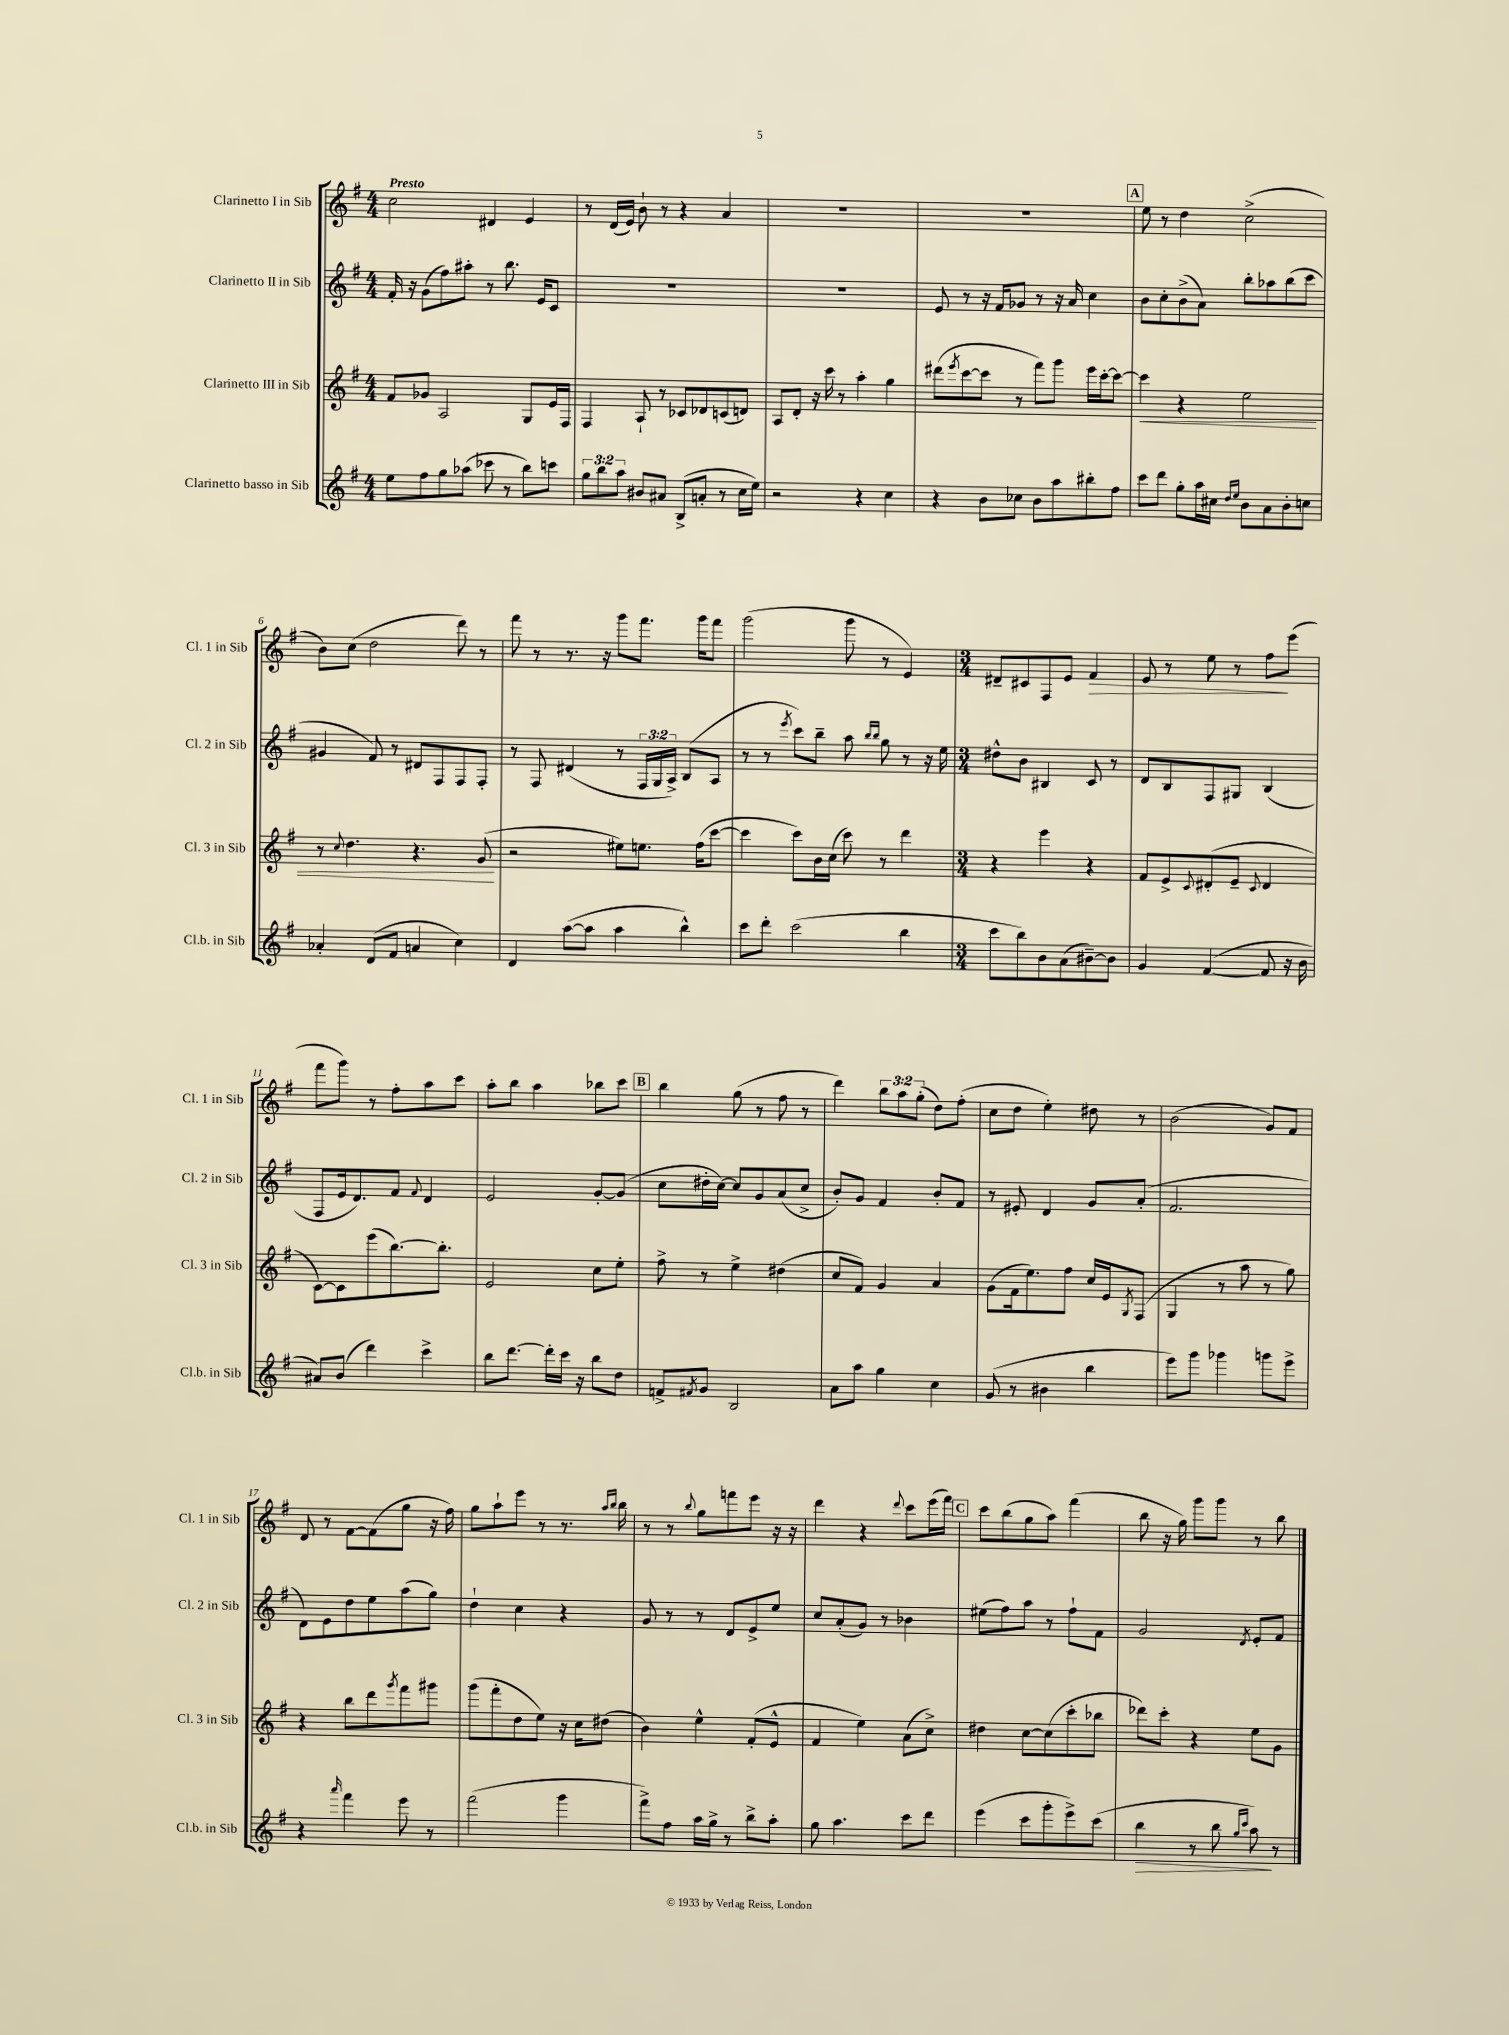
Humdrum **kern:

**kern	**kern	**kern	**kern
*staff4	*staff3	*staff2	*staff1
*clefG2	*clefG2	*clefG2	*clefG2
*k[f#]	*k[f#]	*k[f#]	*k[f#]
*M4/4	*M4/4	*M4/4	*M4/4
8ee\L	8f#/L	16f#'/	2cc\
.	.	16r	.
8ff#\	8g-/J	(8g\L	.
8gg\	2A/	8ff#\)	.
(8aa-\J	.	8aa#'\J	.
8ccc-\	.	8r	4d#/
8r	.	8.bb\	.
8bb\L)	8G/L	.	4e/
.	.	16e/LK	.
8ccc\J	16e/L	8c/J	.
.	16F#/JJ	.	.
=	=	=	=
12gg\L	4F#/	1r	8r
12bb\	.	.	.
.	.	.	(16d/LL
12aa\J	.	.	.
.	.	.	16e/JJ)
8b#/L	8A`/	.	8b`\
8a#/J	8r	.	8r
(8B^/L	8c-/L	.	4r
8a'/J	8d-/	.	.
8r	(8c/	.	4a/
16cc\LL	8d/J)	.	.
16ee\JJ)	.	.	.
=	=	=	=
2r	8A/L	1r	1r
.	8d'/J	.	.
.	16r	.	.
.	16ccc\	.	.
.	8r	.	.
4r	4aa'\	.	.
4cc\	4gg\	.	.
=	=	=	=
4r	(8ddd#\L	8e/	1r
.	8qeee/	.	.
.	[8ccc\	8r	.
8b\L	8ccc\]J	16r	.
.	.	16f#/LK	.
8cc-\J	8r	8g-/J	.
8b\L	8fff#\L)	8r	.
8aa\	8ggg\J	16r	.
.	.	16a/	.
8bb#'\	16eee\LL	4cc\	.
.	[16ccc'\J	.	.
8ff#\J	8ccc\_J	.	.
=	=	=	=
8ccc\L	4ccc\]	8b\L	8ee\
8ddd\J	.	8cc'\	8r
8gg'\L	4r	(8b^\	4dd\
16aa\L	.	8a\J)	.
16cc#\JJ	.	.	.
16qqdd/LL	.	.	.
16qqee/JJ	.	.	.
8b\L	2ee\	8bb'\L	(2cc^\
8a\	.	8aa-\	.
8b'\	.	(8bb\	.
8cc\J	.	8ccc\J	.
=	=	=	=
4a-'/	8r	4g#/	8b\L)
.	8qqcc/	.	.
.	4.dd\	.	(8cc\J
(8d/L	.	8f#/)	2dd\
8f#/J	.	8r	.
4a/	4.r	8d#/L	.
.	.	8F#/	.
4cc\)	.	8F#/	8ddd\)
.	(8g/	8F#'/J	8r
=	=	=	=
4d/	2r	8r	8fff#\
.	.	8F#/	8r
([8aa\L	.	(4d#/	8.r
8aa\]J	.	.	.
.	.	.	16r
4aa\	8ee#\L)	8r	8ggg\L
.	8.ee\J	24F#/LL	8.fff#\J
.	.	24G/	.
.	.	24A^/JJ)	.
4bb^^\)	.	(8B/L	.
.	(16ff#\LK	.	16ggg\LK
.	[8ccc\J	8A/J	8fff#\J
=	=	=	=
8ccc\L	4ccc\]	8r	(2ggg\
8ddd'\J	.	8r	.
.	.	8qeee/	.
(2ccc\	8ccc\L)	8ccc\L)	.
.	16b\L	8bb~\J	.
.	(16cc\JJ	.	.
.	8ccc\)	8aa\	8ggg\
.	.	16qqbb/LL	.
.	.	16qqbb/JJ	.
.	8r	8gg\	8r
4bb\	4ddd\	8r	4e/)
.	.	16r	.
.	.	16ee\	.
=	=	=	=
*M3/4	*M3/4	*M3/4	*M3/4
8ccc\L	4r	8dd#^^\L	8d#~/L
8bb\)	.	8b\J	8c#/
8b\	4eee\	4B#/	8F#/
(8a\	.	.	8e/J
[8b#~\)	4r	8c/	4f#/
8b#\]J	.	8r	.
=	=	=	=
4g/	8f#/L	8d/L	8e/
.	8e^/	8B/	8r
.	8qqc/	.	.
([4f#/	(8d#'/	8F#/	8ee\
.	8e~/J	8G#/J	8r
.	8qqc/	.	.
8f#/]	4d#/	(4B/	8ff#\L
16r	.	.	(8eee\J
16b\	.	.	.
=	=	=	=
8a#/L)	[8c\L)	8F#/L	8fff#\L
(8b/J	8c\]	16e/k	8ggg\J)
.	.	8.d/)	.
4ddd\)	(8eee\	.	8r
.	[8.bb\)	8f#/J	8ff#'\L
.	.	8qqf#/	.
4ccc^\	.	4d/	8aa\
.	8.bb'\]J	.	.
.	.	.	8ccc\J
=	=	=	=
8bb\L	2e/	2e/	8aa'\L
[8.ddd\J	.	.	8bb\J
.	.	.	4aa\
16ddd'\]LL	.	.	.
16ccc\JJ	.	.	.
16r	.	.	.
8bb\L	8cc\L	[8g'/L	8bb-\L
8dd\J	8ee'\J	(8g/]J	8ccc\J
=	=	=	=
8f^/L	8ff#^\	8cc\L	4bb\
8qf#/	.	.	.
8g/J	8r	16dd#'\L	.
.	.	[16cc\JJ)	.
2B/	4ee^\	8cc/]L	(8gg\
.	.	8g/	8r
.	(4dd#\	(8a/	8ff#\
.	.	8cc^/J	8r
=	=	=	=
8a\L	8cc/L	8b'/L)	4ddd\)
8aa\J	8f#/J)	8g/J	.
4gg\	4g/	4f#/	12bb\L
.	.	.	12aa\
.	.	.	(12gg'\J
4cc\	4a/	8b'/L	8dd\L)
.	.	8f#/J	(8ff#'\J
=	=	=	=
(8g/	(8g\L	8r	8cc\L
8r	16f#\k	8e#'/	8dd\J
.	8.ee\)	.	.
4b#\	.	4d/	4ee'\)
.	8ff#\J	.	.
4bb\	16cc/LL	8g/L	8dd#\
.	16e/J	.	.
.	8qG/	.	.
.	(8F#/J	(8a'/J	8r
=	=	=	=
8eee\L)	4G/	2.f#/	(2b\
8ggg\J	.	.	.
4ggg-\	8r	.	.
.	8aa\	.	.
8ggg\L	8r	.	8g/L)
8eee^\J	8gg\)	.	8f#/J
=	=	=	=
4r	4r	8d\L)	8d/
.	.	8e\	8r
16qqaaa/	.	.	.
4fff#\	8bb\L	8dd\	[8f#\L
.	8ddd\	8ee\	(8f#\]
.	8qggg/	.	.
8eee\	8fff#\	(8aa\	8gg\J
8r	8ggg#\J	8gg\J)	16r
.	.	.	16ff#\)
=	=	=	=
(2fff#\	(8ggg\L	4dd`\	8gg\L
.	8fff#'\	.	8aa`\
.	8dd\	4cc\	8eee\J
.	8ee\J)	.	8r
4ggg\	16r	4r	8.r
.	16cc\LK	.	.
.	(8dd#\J	.	.
.	.	.	16qqaa/LL
.	.	.	16qqbb/JJ
.	.	.	16bb\
=	=	=	=
8fff#^\L)	4b\)	8g/	8r
8ff#\J	.	8r	8r
.	.	.	8qqbb/
16aa\LL	4ee^^\	8r	8gg\L
16gg^\JJ	.	.	.
8r	.	8d/L	8fff\
8bb^\L	(8f#'/L	8e^/	8eee\J
8aa'\J	8e^^/J	8ee/J	16r
.	.	.	16r
=	=	=	=
8gg\	4f#/	8cc/L	4ddd\
4.aa\	.	(8a'/	.
.	4ee\)	8g/J)	4r
.	.	8r	.
.	.	.	8qqddd/
8ccc\L	(8a\L	4b-\	8ccc\L
8ddd\J	8cc^\J)	.	(16eee\L
.	.	.	16fff#\JJ)
=	=	=	=
(4eee\	4dd#\	(8ee#\L	8ccc\L
.	.	8ff#\)	(8bb\
8ccc\L	[8cc\L	8aa\J	8gg\
8ggg'\	(8cc\]	8r	8aa\J)
8eee^\)	8ccc'\	8ff#`\L	(4fff#\
(8ccc\J	8bb-\J	8f#\J	.
=	=	=	=
4bb\	8ddd-\L)	2g/	8bb\
.	8ccc'\J	.	16r
.	.	.	16gg\)
8r	4r	.	8ggg\L
8bb\	.	.	8ggg\J
16qqgg/LL	.	.	.
16qqccc/JJ	.	8qd/	.
8aa\)	8ee\L	8e'/L	8r
8r	8g\J	8f#/J	8bb\
==	==	==	==
*-	*-	*-	*-
